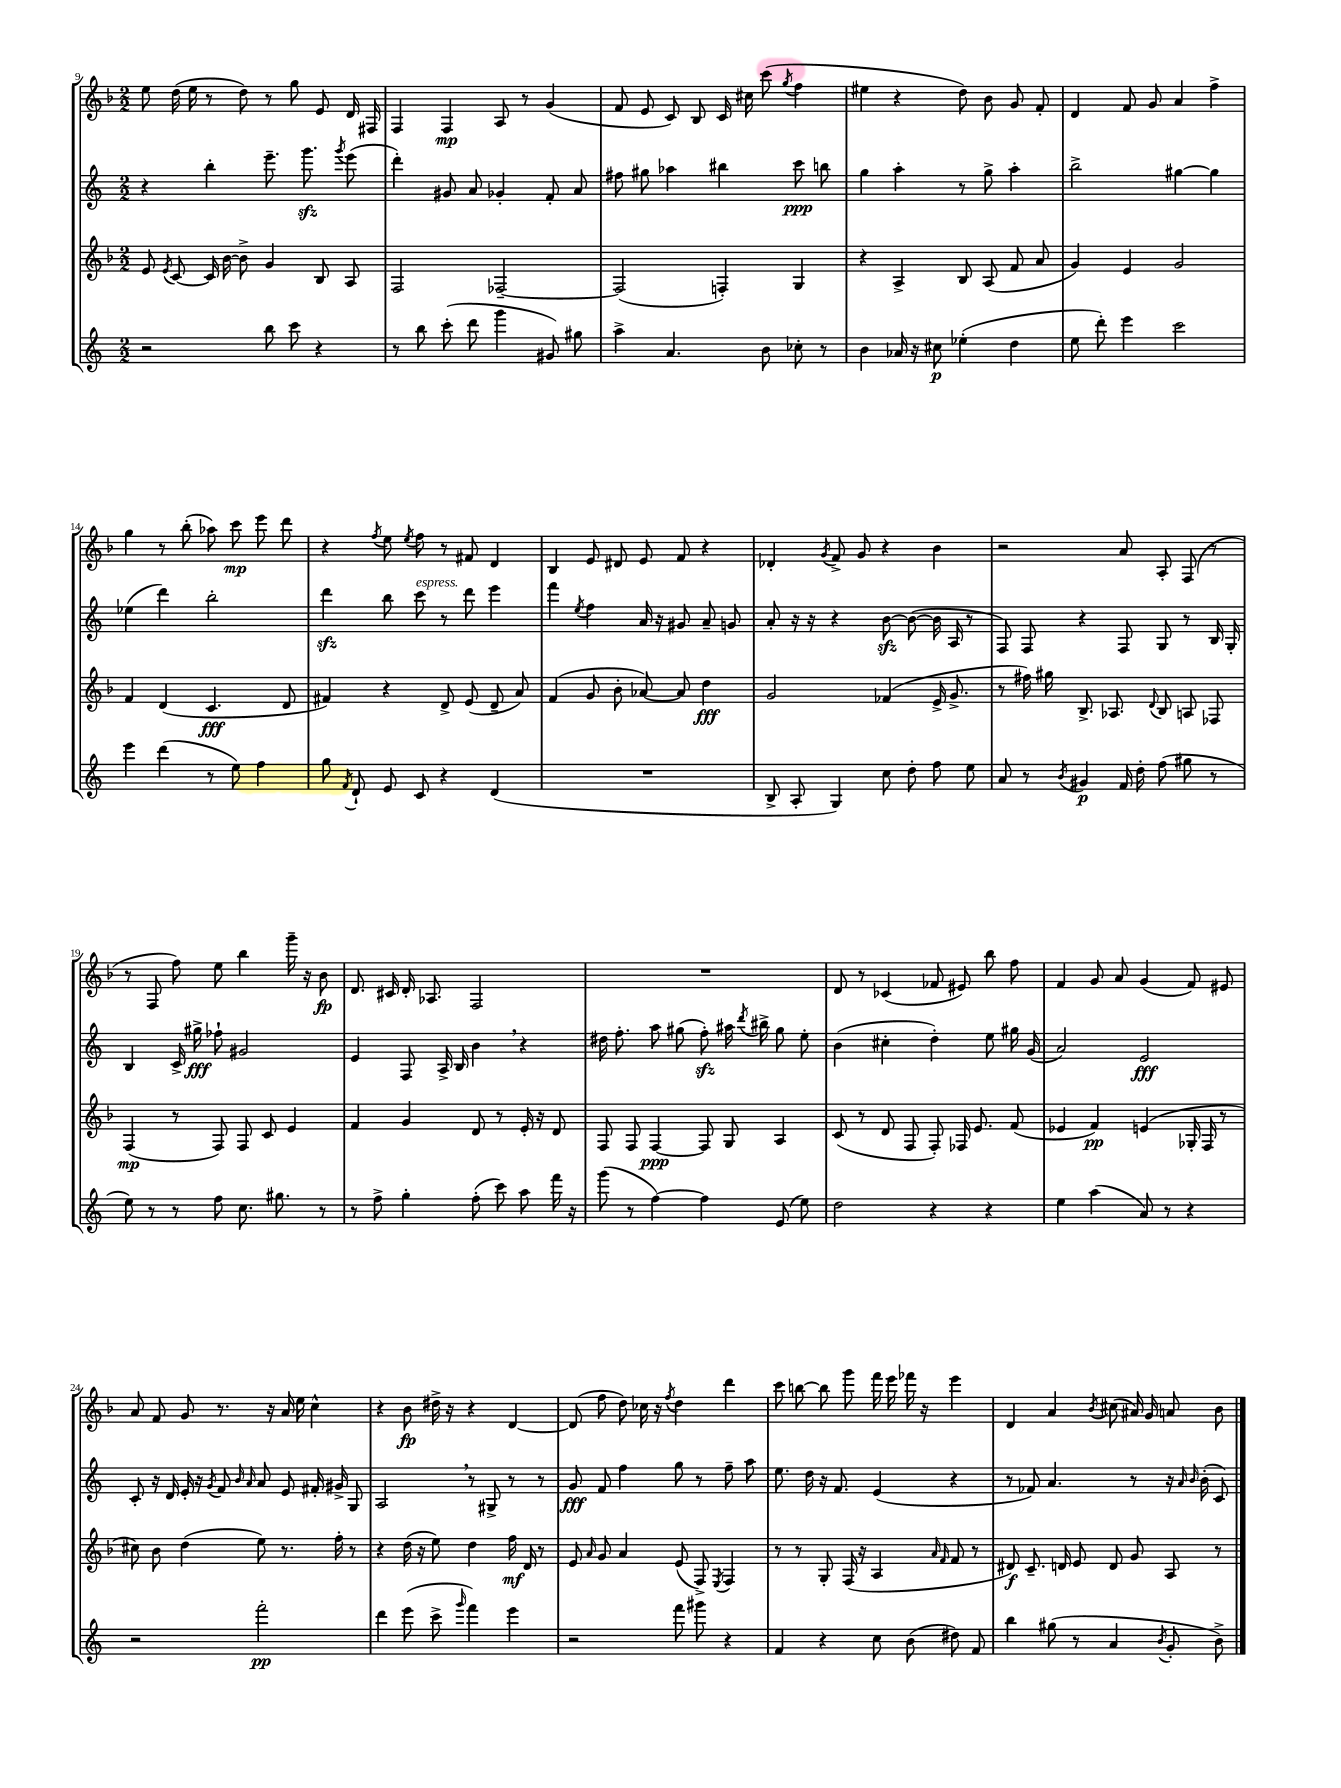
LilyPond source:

<<
\new StaffGroup <<
\new Staff = "s0" {
    \clef treble \key f \major \numericTimeSignature \time 2/2
    \autoBeamOff e''8 d''16( e''16 r8 d''8) r8 g''8 e'8 d'16 fis16 |
    f4 f4\mp a8 r8 g'4( |
    f'8 e'8 c'8) bes8 c'16 cis''16 c'''8( \acciaccatura { g''8 } f''4 |
    eis''4 r4 d''8) bes'8 g'8 f'8-. |
    d'4 f'8 g'8 a'4 f''4-> |
    g''4 r8 bes''8-.( aes''8) c'''8\mp e'''8 d'''8 |
    r4 \acciaccatura { f''8 } e''8 \acciaccatura { e''8 } f''8 r8 fis'8 d'4 |
    bes4 e'8 dis'8 e'8 f'8 r4 |
    des'4-. \acciaccatura { g'8 } f'8-> g'8 r4 bes'4 |
    r2 a'8 a8-. f8( r8 |
    r8 f8 f''8) e''8 bes''4 g'''16-- r16 bes'8\fp |
    d'8. cis'16 d'16-. aes8. f2 |
    R1 |
    d'8 r8 ces'4( fes'8 eis'8) bes''8 f''8 |
    f'4 g'8 a'8 g'4( f'8) eis'8 |
    a'8 f'8 g'8 r8. r16 a'16 e''16 c''4-^ |
    r4 bes'8\fp dis''16-> r16 r4 d'4~ |
    d'8( f''8 d''8) ces''16 r16 \acciaccatura { f''8 } d''4 d'''4 |
    c'''8 b''8~ b''8 g'''8 f'''16 e'''16 fes'''16 r16 e'''4 |
    d'4 a'4 \acciaccatura { bes'8 } cis''8( ais'16) g'16 a'8 bes'8 \bar "|." |
}
\new Staff = "s1" {
    \clef treble \key c \major \numericTimeSignature \time 2/2
    \autoBeamOff r4 b''4-. e'''8.-- g'''8.\sfz \acciaccatura { g'''8 } e'''8( |
    d'''4-.) gis'8 a'8 ges'4-. f'8-. a'8 |
    fis''8 gis''8 aes''4 bis''4 c'''8\ppp b''8 |
    g''4 a''4-. r8 g''8-> a''4-. |
    b''2-> gis''4~ gis''4 |
    ees''4( d'''4) b''2-. |
    d'''4\sfz b''8 c'''8^\markup { \italic "espress." } r8 d'''8 e'''4 |
    f'''4 \acciaccatura { e''8 } f''4 a'16 r16 gis'8 a'8-- g'8 |
    a'8-. r16 r16 r4 b'8~\sfz b'8~( b'16 a16 r8 |
    f8) f8 r4 f8 g8 r8 b16 g16-. |
    b4 c'16-> gis''16->\fff fes''8-! gis'2 |
    e'4 f8 a16-> b16 b'4 \breathe r4 |
    dis''16 f''8.-. a''8 gis''8( f''8-.\sfz) ais''16 \acciaccatura { d'''8 } bis''16-> gis''8 e''8-. |
    b'4( cis''4-. d''4-.) e''8 gis''16 g'16( |
    a'2) e'2\fff |
    c'8-. r16 d'16 e'16-. r16 \acciaccatura { g'8 } f'8 \grace { b'16 a'16 } a'8 e'8 fis'16-. gis'16-> g8 |
    a2 \breathe r8 gis8-> r8 r8 |
    g'8\fff f'8 f''4 g''8 r8 f''8-- a''8 |
    e''8. d''16 r16 f'8. e'4( r4 |
    r8 fes'8) a'4. r8 r16 \grace { a'16 b'16 } b'16-.( c'8) \bar "|." |
}
\new Staff = "s2" {
    \clef treble \key f \major \numericTimeSignature \time 2/2
    \autoBeamOff e'8 \acciaccatura { e'8 } c'8~ c'16 bes'16~ bes'8-> g'4 bes8 a8 |
    f2 fes2~-- |
    fes2( f4-.) g4 |
    r4 a4-> bes8 a8( f'8 a'8 |
    g'4) e'4 g'2 |
    f'4 d'4( c'4.\fff d'8 |
    fis'4) r4 d'8-> e'8( d'8-- a'8) |
    f'4( g'8 bes'8-. aes'8~) aes'8 d''4\fff |
    g'2 fes'4( e'16-> g'8.-> |
    r8 fis''16) gis''16 bes8.-> aes8. \appoggiatura { d'8 } bes8 a8 fes8 |
    f4\mp( r8 f8) f8 c'8 e'4 |
    f'4 g'4 d'8 r8 e'16-. r16 d'8 |
    f8 f8 f4~\ppp f8 g8 a4 |
    c'8( r8 d'8 f8 f8-.) fes16 e'8. f'8( |
    ees'4 f'4\pp) e'4( ges16-. f16 r8 |
    cis''8) bes'8 d''4( e''8) r8. f''16-. r8 |
    r4 d''16( r16 e''8) d''4 f''16\mf d'16 r8 |
    e'8 \grace { a'16 } g'8 a'4 e'8( f8->) \acciaccatura { e8 } f4 |
    r8 r8 g8-. f16( r16 a4 \grace { a'16 f'16 } f'8 r8 |
    dis'8\f) c'8.-- d'16 e'8 d'8 g'8 a8 r8 \bar "|." |
}
\new Staff = "s3" {
    \clef treble \key c \major \numericTimeSignature \time 2/2
    \autoBeamOff r2 b''8 c'''8 r4 |
    r8 b''8 c'''8-.( d'''8 g'''4 gis'8) gis''8 |
    a''4-> a'4. b'8 ces''8-. r8 |
    b'4 aes'16 r16 cis''8\p ees''4-.( d''4 |
    e''8 d'''8-.) e'''4 c'''2 |
    e'''4 d'''4( r8 e''8) f''4 |
    g''8 \acciaccatura { f'8 } d'8-! e'8 c'8 r4 d'4( |
    R1 |
    b8-> a8-. g4) c''8 d''8-. f''8 e''8 |
    a'8 r8 \acciaccatura { b'8 } gis'4\p f'16 d''16-. f''8( gis''8 r8 |
    e''8) r8 r8 f''8 c''8. gis''8. r8 |
    r8 f''8-> g''4-. f''8-.( c'''8) a''8 f'''16 r16 |
    g'''8( r8 f''4~) f''4 e'8( e''8) |
    d''2 r4 r4 |
    e''4 a''4( a'8) r8 r4 |
    r2 f'''2-.\pp |
    d'''4 e'''8( c'''8-> \grace { g'''16 } f'''4) e'''4 |
    r2 f'''8 gis'''8 r4 |
    f'4 r4 c''8 b'8( dis''8) f'8 |
    b''4 gis''8( r8 a'4 \acciaccatura { b'8 } g'8-. b'8->) \bar "|." |
}
>>
>>
\layout { \context { \Score currentBarNumber = #9 } }
